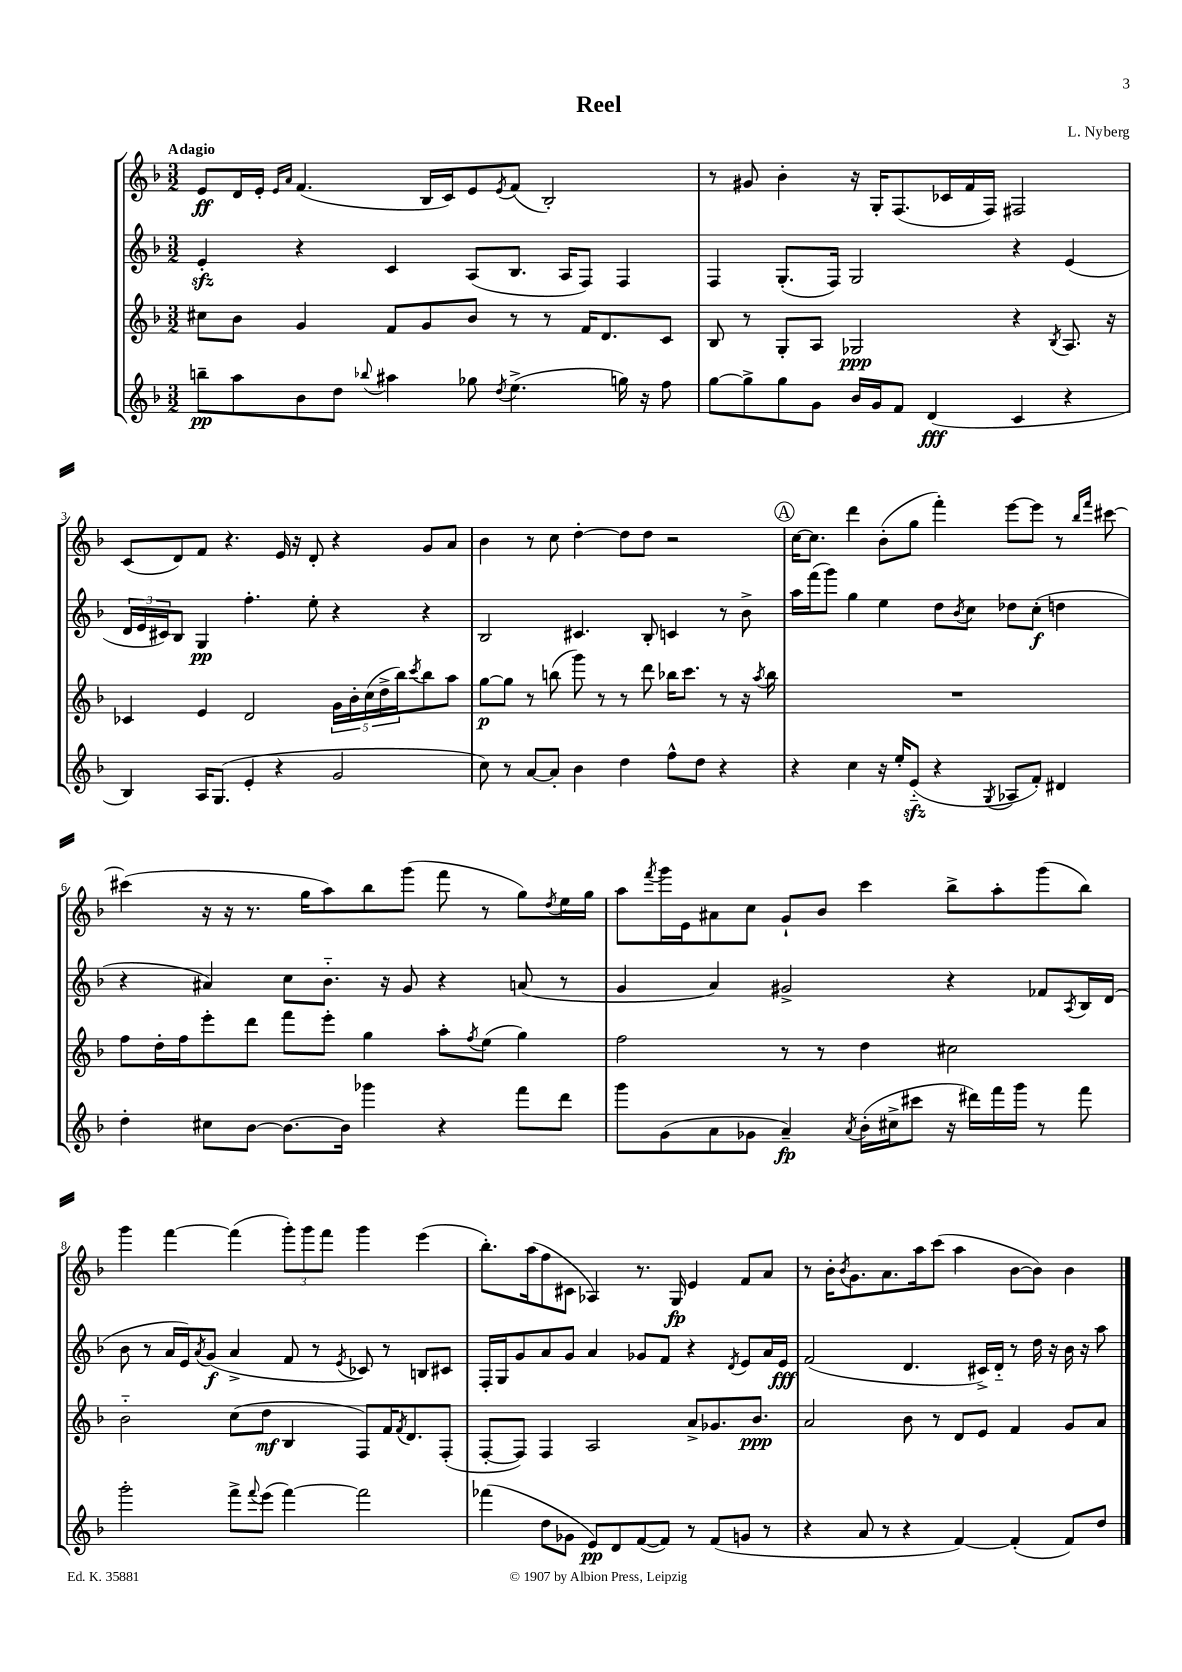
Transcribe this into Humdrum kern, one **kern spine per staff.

**kern	**dynam	**kern	**dynam	**kern	**dynam	**kern	**dynam
*part4	*part4	*part3	*part3	*part2	*part2	*part1	*part1
*staff4	*staff4	*staff3	*staff3	*staff2	*staff2	*staff1	*staff1
*clefG2	*	*clefG2	*	*clefG2	*	*clefG2	*
*k[b-]	*	*k[b-]	*	*k[b-]	*	*k[b-]	*
*M3/2	*	*M3/2	*	*M3/2	*	*M3/2	*
=1	=1	=1	=1	=1	=1	=1	=1
!	!	!	!	!	!	!LO:TX:a:B:t=Adagio	!
8bbn~\L	pp	8cc#X\L	.	4ezz'/	.	8e/L	ff
8aa\	.	8b-\J	.	.	.	16d/L	.
.	.	.	.	.	.	16e'/JJ	.
.	.	.	.	.	.	16qqe/LL	.
.	.	.	.	.	.	16qqa/JJ	.
8b-\	.	4g/	.	4r	.	(4.f/	.
8dd\J	.	.	.	.	.	.	.
8qqbb-X/	.	.	.	.	.	.	.
4aa#X\	.	8f/L	.	4c/	.	.	.
.	.	8g/	.	.	.	16B-/LL	.
.	.	.	.	.	.	16c/J)	.
8gg-X\	.	8b-/J	.	(8A/L	.	8e/	.
8qdd/	.	.	.	.	.	8qe/	.
(4.ee^\	.	8r	.	8.B-/J	.	(8f/J	.
.	.	8r	.	.	.	2B-'/)	.
.	.	.	.	16A/KL	.	.	.
.	.	16f/KL	.	8F/J)	.	.	.
.	.	8.d/	.	.	.	.	.
16ggn\)	.	.	.	4F/	.	.	.
16r	.	.	.	.	.	.	.
8ff\	.	8c/J	.	.	.	.	.
=2	=2	=2	=2	=2	=2	=2	=2
[8gg\L	.	8B-/	.	4F/	.	8r	.
8gg^\]	.	8r	.	.	.	8g#X/	.
8gg\	.	8G'/L	.	(8.G'/L	.	4b-'\	.
8g\J	.	8A/J	.	.	.	.	.
.	.	.	.	16F/Jk)	.	.	.
16b-/LL	.	2G-X/	ppp	2G/	.	16r	.
16g/J	.	.	.	.	.	16G'/KL	.
8f/J	.	.	.	.	.	(8.F/	.
(4d/	fff	.	.	.	.	.	.
.	.	.	.	.	.	16c-X/L	.
.	.	.	.	.	.	16f/	.
.	.	.	.	.	.	16F/JJ)	.
4c/	.	4r	.	4r	.	2F#X/	.
.	.	8qB-/	.	.	.	.	.
4r	.	8.A/	.	(4e/	.	.	.
.	.	16r	.	.	.	.	.
!!LO:LB:g=z
=3	=3	=3	=3	=3	=3	=3	=3
4B-/)	.	4c-X/	.	24d/LL	.	(8c/L	.
.	.	.	.	24e/	.	.	.
.	.	.	.	24c#X/J)	.	.	.
.	.	.	.	8B-/J	.	8d/)	.
16A/KL	.	4e/	.	4G/	pp	8f/J	.
(8.G/J	.	.	.	.	.	.	.
.	.	.	.	.	.	4.r	.
4e'/	.	2d/	.	4.ff'\	.	.	.
4r	.	.	.	.	.	16e/	.
.	.	.	.	.	.	16r	.
.	.	.	.	8ee'\	.	8d'/	.
2g/	.	20g\LL	.	4r	.	4r	.
.	.	20b-'\	.	.	.	.	.
.	.	(20cc\	.	.	.	.	.
.	.	20dd^\	.	.	.	.	.
.	.	20bb-\J)	.	.	.	.	.
.	.	8qccc/	.	.	.	.	.
.	.	8bb-\	.	4r	.	8g/L	.
.	.	8aa\J	.	.	.	8a/J	.
=4	=4	=4	=4	=4	=4	=4	=4
8cc\)	.	[8gg\L	p	2B-/	.	4b-\	.
8r	.	8gg\J]	.	.	.	.	.
[8a/L	.	8r	.	.	.	8r	.
8a'/J]	.	(8bbn\	.	.	.	8cc\	.
4b-\	.	8ggg\)	.	4.c#X/	.	[4dd'\	.
.	.	8r	.	.	.	.	.
4dd\	.	8r	.	.	.	8dd\L]	.
.	.	8ddd\	.	8B-'/	.	8dd\J	.
8ff^^\L	.	16bb-X\KL	.	4cn/	.	2r	.
.	.	8.ccc\J	.	.	.	.	.
8dd\J	.	.	.	.	.	.	.
4r	.	8r	.	8r	.	.	.
.	.	16r	.	8b-^\	.	.	.
.	.	8qaa/	.	.	.	.	.
.	.	16bb-\	.	.	.	.	.
!!LO:REH:place=s1:t=A
=5	=5	=5	=5	=5	=5	=5	=5
4r	.	1.r	.	16aa\LL	.	[16cc\KL	.
.	.	.	.	(16fff\J	.	8.cc\J]	.
.	.	.	.	8ggg\J)	.	.	.
4cc\	.	.	.	4gg\	.	4ddd\	.
16r	.	.	.	4ee\	.	(8b-'\L	.
16ee'/KL	.	.	.	.	.	.	.
(8ezz/J	.	.	.	.	.	8gg\J	.
4r	.	.	.	8dd\L	.	4fff'\)	.
.	.	.	.	8qb-/	.	.	.
.	.	.	.	8cc\J	.	.	.
8qG/	.	.	.	.	.	.	.
8A-X/L	.	.	.	8dd-X\L	.	[8eee\L	.
8f'/J)	.	.	.	(8cc'\J	f	8eee\J]	.
4d#X/	.	.	.	4ddn\	.	8r	.
.	.	.	.	.	.	16qqbb-/LL	.
.	.	.	.	.	.	16qqfff/JJ	.
.	.	.	.	.	.	[8ccc#X\	.
!!LO:LB:g=z
=6	=6	=6	=6	=6	=6	=6	=6
4dd'\	.	8ff\L	.	4r	.	(4ccc#X\]	.
.	.	16dd'\L	.	.	.	.	.
.	.	16ff\J	.	.	.	.	.
8cc#X\L	.	8eee'\	.	4a#X/)	.	16r	.
.	.	.	.	.	.	16r	.
[8b-\J	.	8ddd\J	.	.	.	8.r	.
8.b-\L_	.	8fff\L	.	8cc\L	.	.	.
.	.	.	.	.	.	16gg\KL	.
.	.	8eee'\J	.	8.b-\J	.	8aa\)	.
16b-\Jk]	.	.	.	.	.	.	.
4ggg-X\	.	4gg\	.	.	.	8bb-\	.
.	.	.	.	16r	.	.	.
.	.	.	.	8g/	.	(8ggg\J	.
4r	.	8aa'\L	.	4r	.	8fff\	.
.	.	8qff/	.	.	.	.	.
.	.	(8ee\J	.	.	.	8r	.
8fff\L	.	4gg\)	.	(8an/	.	8gg\L)	.
.	.	.	.	.	.	8qdd/	.
8ddd\J	.	.	.	8r	.	16ee\L	.
.	.	.	.	.	.	16gg\JJ	.
=7	=7	=7	=7	=7	=7	=7	=7
8ggg\L	.	2ff\	.	4g/	.	8aa\L	.
.	.	.	.	.	.	8qfff/	.
(8g\	.	.	.	.	.	16ggg\L	.
.	.	.	.	.	.	16e\J	.
8a\	.	.	.	4a/)	.	8a#X\	.
8g-X\J	.	.	.	.	.	8cc\J	.
4a~/)	fp	8r	.	2g#X^/	.	8g`/L	.
.	.	8r	.	.	.	8b-/J	.
8qa/	.	.	.	.	.	.	.
(16b-'\LL	.	4dd\	.	.	.	4ccc\	.
16cc#X^\J	.	.	.	.	.	.	.
8ccc#X\J	.	.	.	.	.	.	.
16r	.	2cc#X\	.	4r	.	8bb-^\L	.
16ddd#X\LL)	.	.	.	.	.	.	.
16fff\	.	.	.	.	.	8aa'\	.
16ggg\JJ	.	.	.	.	.	.	.
8r	.	.	.	8f-X/L	.	(8ggg\	.
.	.	.	.	8qA/	.	.	.
8fff\	.	.	.	16B-/L	.	8bb-\J)	.
.	.	.	.	(16d/JJ	.	.	.
!!LO:LB:g=z
=8	=8	=8	=8	=8	=8	=8	=8
2ggg'\	.	2b-\	.	8b-\	.	4ggg\	.
.	.	.	.	8r	.	.	.
.	.	.	.	16a/LL	.	[4fff\	.
.	.	.	.	16e/J)	.	.	.
.	.	.	.	8qa/	.	.	.
.	.	.	.	(8g/J	f	.	.
8fff^\L	.	(8cc\L	.	4a^/	.	(4fff\]	.
8qqfff/	.	.	.	.	.	.	.
(8eee\J	.	8dd\J	mf	.	.	.	.
[4fff\)	.	4B-/	.	8f/	.	12ggg'\L)	.
.	.	.	.	.	.	12ggg\	.
.	.	.	.	8r	.	.	.
.	.	.	.	.	.	12fff\J	.
.	.	.	.	8qe/	.	.	.
2fff\]	.	8F/L)	.	8c-X/)	.	4ggg\	.
.	.	16f/K	.	8r	.	.	.
.	.	8qf/	.	.	.	.	.
.	.	8.d/	.	.	.	.	.
.	.	.	.	8Bn/L	.	(4eee\	.
.	.	(8F'/J	.	8c#X/J	.	.	.
=9	=9	=9	=9	=9	=9	=9	=9
(4fff-X\	.	[8F'/L	.	16F'/LL	.	8.bb-'\L)	.
.	.	.	.	16G/J	.	.	.
.	.	8F/J])	.	8g/	.	.	.
.	.	.	.	.	.	(16aa\k	.
8dd\L	.	4F/	.	8a/	.	8ff\	.
8g-X\J	.	.	.	8g/J	.	8c#X\J	.
8e/L)	pp	2A/	.	4a/	.	4A-X/)	.
8d/	.	.	.	.	.	.	.
([8f/	.	.	.	8g-X/L	.	8.r	.
8f/J])	.	.	.	8f/J	.	.	.
.	.	.	.	.	.	16G/	fp
8r	.	8a^/L	.	4r	.	4e/	.
(8f/L	.	8.g-X/	.	.	.	.	.
.	.	.	.	8qd/	.	.	.
8gn/J	.	.	.	8e/L	.	8f/L	.
.	.	8.b-/J	ppp	.	.	.	.
8r	.	.	.	16a/L	.	8a/J	.
.	.	.	.	16e/JJ	fff	.	.
=10	=10	=10	=10	=10	=10	=10	=10
4r	.	2a/	.	(2f/	.	8r	.
.	.	.	.	.	.	16b-'\KL	.
.	.	.	.	.	.	8qb-/	.
.	.	.	.	.	.	8.g\	.
8a/	.	.	.	.	.	.	.
8r	.	.	.	.	.	8.a\	.
4r	.	8b-\	.	4.d/	.	.	.
.	.	.	.	.	.	16aa\k	.
.	.	8r	.	.	.	(8ccc\J	.
[4f/)	.	8d/L	.	.	.	4aa\	.
.	.	8e/J	.	16c#X^/LL)	.	.	.
.	.	.	.	16d/JJ	.	.	.
(4f'/]	.	4f/	.	8r	.	[8b-\L	.
.	.	.	.	16dd\	.	8b-\J])	.
.	.	.	.	16r	.	.	.
8f/L)	.	8g/L	.	16b-\	.	4b-\	.
.	.	.	.	16r	.	.	.
8dd/J	.	8a/J	.	8aa\	.	.	.
==	==	==	==	==	==	==	==
*-	*-	*-	*-	*-	*-	*-	*-
